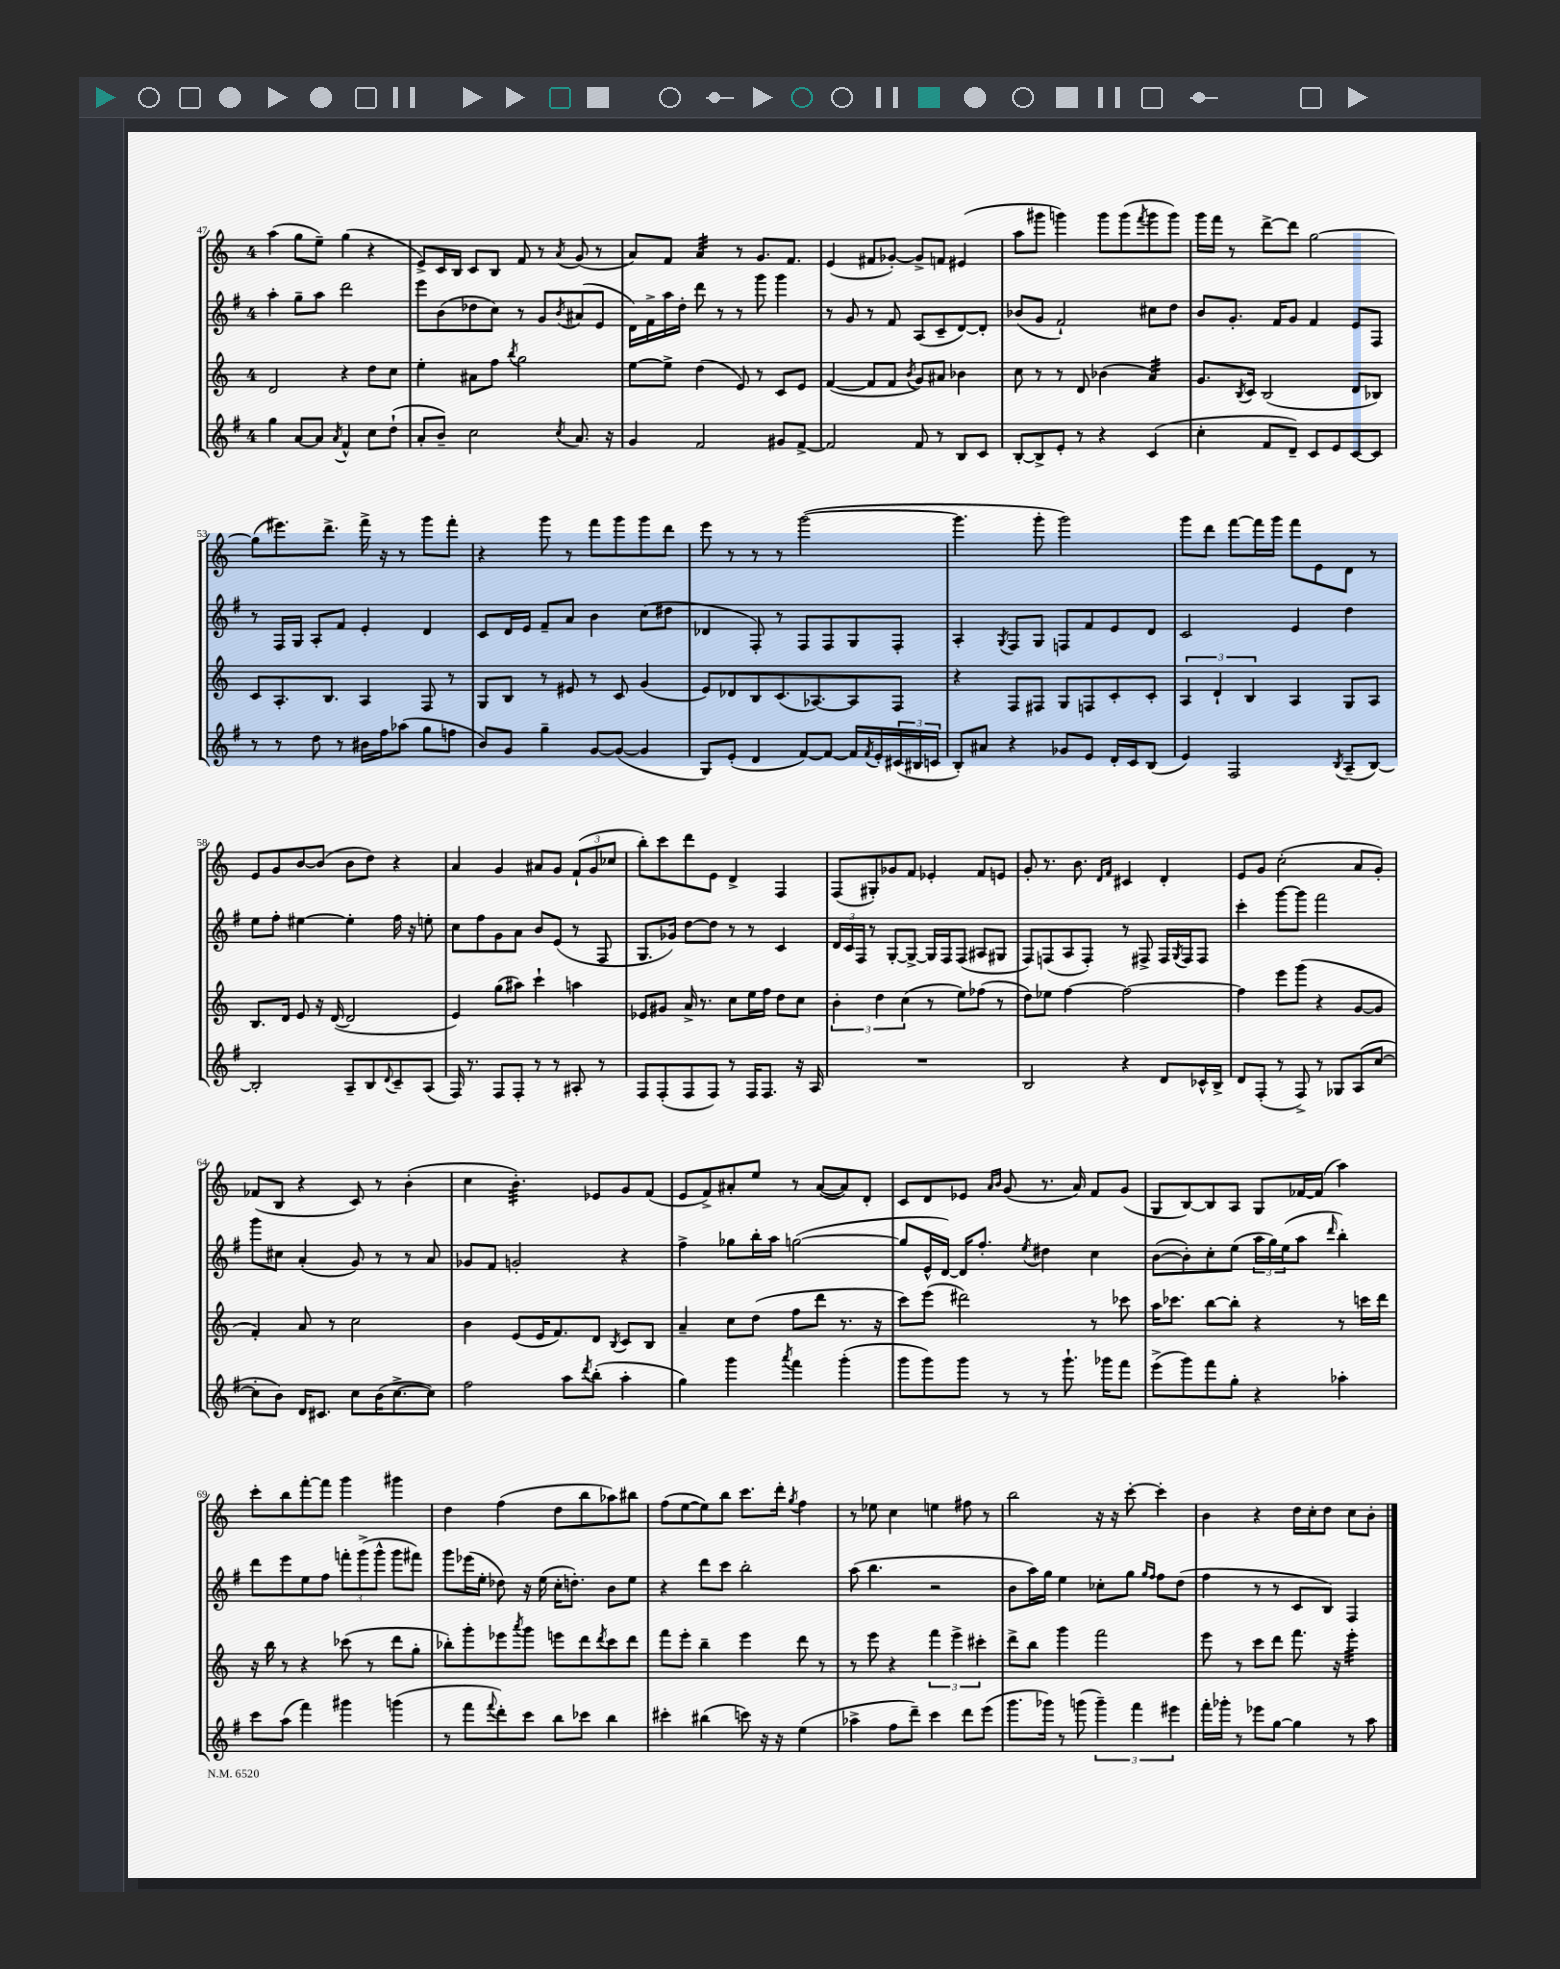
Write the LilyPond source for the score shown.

<<
\new StaffGroup <<
\new Staff = "s0" {
    \clef treble \key c \major \once \override Staff.TimeSignature.style = #'single-digit \time 4/4
    a''4( g''8 e''8--) g''4( r4 |
    e'8->) c'16 b16 c'8 b8 f'8 r8 \acciaccatura { a'8 } g'8( r8 |
    a'8) f'8 a'4:32 r8 g'8. f'8. |
    e'4( fis'8 ges'8~-.) ges'8-> f'8 eis'4( |
    a''8 gis'''8 g'''4) g'''8 g'''8( \acciaccatura { f'''8 } g'''8 g'''8) |
    g'''16 f'''16 r8 d'''8~-> d'''8 g''2~ |
    g''8( eis'''8.) d'''8.-> f'''16-> r16 r8 g'''8 f'''8-. |
    r4 g'''8 r8 f'''8 g'''8 g'''8 d'''8 |
    e'''8 r8 r8 r8 g'''2~( |
    g'''4. g'''8-. g'''2) |
    g'''8 d'''8 f'''8~ f'''16 g'''16 f'''8 e'8 d'8 r8 |
    e'8 g'8 b'8~ b'8( b'8 d''8) r4 |
    a'4 g'4 ais'8 g'8 \tuplet 3/2 { f'8-!( g'8 ces''8 } |
    b''8-.) c'''8 d'''8 e'8 d'4-> f4 |
    f8( gis8-.) ges'8 f'8 ees'4-. f'8 e'8 |
    g'8-. r8. b'8. \grace { d'16 f'16 } cis'4 d'4-. |
    e'8 g'8 c''2-.( a'8 g'8-.) |
    fes'8( b8 r4 c'8) r8 b'4-.( |
    c''4 b'4.:32-.) ees'8 g'8 f'8( |
    e'8 f'8->) ais'8-. e''8 r8 ais'8~( ais'8) d'8-. |
    c'8 d'8 ees'8 \grace { a'16 b'16 } g'8( r8. a'16) f'8 g'8( |
    g8 b8~) b8 a8 g8 fes'16~ fes'16( a''4) |
    c'''8-. b''8 f'''8~-. f'''8 g'''4 gis'''4 |
    d''4 f''4( d''8 b''8 aes''8) bis''8 |
    f''8( e''8~ e''8) b''8 c'''8. d'''16-. \acciaccatura { g''8 } f''4 |
    r8 ees''8 c''4 e''4 fis''8 r8 |
    b''2 r16 r16 c'''8~-. c'''4-. |
    b'4 r4 d''16 c''16-. d''8 c''8 b'8-. \bar "|." |
}
\new Staff = "s1" {
    \clef treble \key g \major \once \override Staff.TimeSignature.style = #'single-digit \time 4/4
    a''4-. g''8-- a''8 d'''2 |
    e'''8 b'8( des''8 c''8) r8 g'8 \acciaccatura { b'8 } ais'8( e'8 |
    d'16) fis'16-> a''16 d''16-. d'''8 r8 r8 g'''8 g'''4 |
    r8 g'8 r8 fis'8 a8( c'8-- d'8~) d'8-. |
    bes'8( g'8 fis'2-!) cis''8 d''8 |
    b'8 g'8.-. fis'16 g'8 fis'4 e'8 fis8 |
    r8 fis16 g16 a8-. fis'8 e'4-. d'4 |
    c'8 d'16 e'16 fis'8-- a'8 b'4 c''8( dis''8 |
    des'4 fis8-.) r8 fis8 fis8 g8 fis8-. |
    a4-. \acciaccatura { g8 } fis8 g8 f8 fis'8 e'8 d'8 |
    c'2 e'4 d''4 |
    e''8 fis''8-. eis''4~ eis''4-. fis''16 r16 e''8-. |
    c''8 fis''8 g'8 a'8 b'8 e'8( r8 fis8 |
    g8. ges'16) d''8~ d''8 r8 r8 c'4 |
    \tuplet 3/2 { d'16 c'16 fis16 } r8 g8~-. g8~-> g16 fis16 fis8( ais8 gis8 |
    fis8) f8( a8 f8-.) r8 fis8-> fis16 \acciaccatura { g8 } fis16 fis8 |
    c'''4-. g'''8~ g'''8 fis'''2 |
    g'''8 cis''8 a'4-.( g'8) r8 r8 a'8 |
    ges'8 fis'8 g'2-. r4 |
    fis''4-> ges''8 b''16-. a''16 g''2~( |
    g''8 e'16-^ d'16~) d'16 fis''8.-. \acciaccatura { e''8 } dis''4 c''4 |
    b'8~( b'8-.) c''8-. e''8( \tuplet 3/2 { a''16 g''16) e''16( } a''8 \grace { d'''16 } b''4-.) |
    d'''8 e'''8 e''8 fis''8 \tuplet 3/2 { f'''8-. g'''8->( g'''8-^ } g'''8 fis'''8) |
    g'''8 ees'''16( e''16-. des''8) r16 e''16( c''16-. d''8.-.) b'8 e''8 |
    r4 d'''8 c'''8 b''2-. |
    a''8( b''4. r2 |
    b'8 a''16) g''16 e''4 ces''8-. g''8 \grace { g''16 fis''16 } fis''8 d''8( |
    fis''4 r8 r8 c'8 b8) fis4 \bar "|." |
}
\new Staff = "s2" {
    \clef treble \key c \major \once \override Staff.TimeSignature.style = #'single-digit \time 4/4
    d'2 r4 d''8 c''8 |
    e''4-. ais'8 f''8 \acciaccatura { b''8 } g''2 |
    e''8~ e''8-> d''4( e'8) r8 c'8 e'8 |
    f'4~( f'8 f'8 \acciaccatura { b'8 } g'8) ais'8 bes'4 |
    c''8 r8 r8 d'8 bes'4( a'4:32) |
    g'8. \acciaccatura { b8 } c'16 b2( d'8 bes8) |
    c'8 a8.-. b8. a4 f8 r8 |
    g8 b8 r8 eis'8 r8 c'8 g'4( |
    e'8) des'8 b8 c'8.( aes8.~) aes8 f8 |
    r4 f8 fis8 g8 f8 c'8-. c'8-. |
    \tuplet 3/2 { a4 d'4-! b4 } a4 g8 a8 |
    b8. d'16 e'8 r16 d'16~( d'2 |
    e'4) g''8( ais''8) c'''4-! a''4 |
    ees'8 gis'8 a'16-> r8. c''8 e''16 f''16 d''8 c''8 |
    \tuplet 3/2 { b'4-. d''4 c''4( } r8 e''8) fes''8( r8 |
    d''8) ees''8 f''4~ f''2~ |
    f''4 e'''8 g'''8( r4 g'8~ g'8 |
    f'4-.) a'8 r8 c''2 |
    b'4 e'8( e'16 f'8.) d'8 \acciaccatura { b8 } c'8 b8 |
    a'4-- c''8 d''8( f''8 d'''8 r8. r16 |
    c'''8) e'''8( dis'''2) r8 ces'''8 |
    a''16 ces'''8. b''8~ b''8-. r4 r8 c'''16 d'''16 |
    r16 b''16 r8 r4 ces'''8( r8 d'''8 g''8-. |
    bes''8-.) g'''8-. ees'''8 \acciaccatura { a'''8 } g'''8 e'''8 d'''8 \acciaccatura { d'''8 } c'''8 d'''8 |
    f'''8 e'''8-. b''4-- e'''4 d'''8 r8 |
    r8 e'''8 r4 \tuplet 3/2 { f'''4 e'''4-> cis'''4-. } |
    d'''8-> b''8 g'''4 f'''2 |
    e'''8 r8 c'''8 d'''8 f'''8. r16 e'''4:32-. \bar "|." |
}
\new Staff = "s3" {
    \clef treble \key g \major \once \override Staff.TimeSignature.style = #'single-digit \time 4/4
    g''4 a'8~ a'8 \acciaccatura { a'8 } fis'4-^ c''8 d''8-!( |
    a'8-. b'8--) c''2 \acciaccatura { c''8 } a'8. r16 |
    g'4 fis'2 gis'8 fis'8~-> |
    fis'2 fis'8 r8 b8 c'8 |
    b8~-. b8-> e'8-. r8 r4 c'4( |
    c''4-. fis'8 d'8--) c'8 e'8 c'8~ c'8 |
    r8 r8 d''8 r8 bis'16 fis''16 aes''8( g''8 f''8 |
    b'8) g'8 g''4-- g'8~ g'8~( g'4 |
    g8) e'8-.( d'4 fis'8~) fis'8~ fis'16 \acciaccatura { fis'8 } e'16-. \tuplet 3/2 { cis'16( bis16 c'16 } |
    b8-.) ais'8 r4 ges'8 e'8 d'16-. c'16 b8( |
    e'4) fis2 \acciaccatura { b8 } a8--( b8~) |
    b2-. a8-- b8 \appoggiatura { d'8 } c'8-- a8( |
    fis16) r8. fis8 fis8-. r8 r8 ais8-. r8 |
    fis8 fis8-.( fis8 fis8) r8 fis16 fis8. r16 a16 |
    R1 |
    b2 r4 d'8 ces'16-^ b16-> |
    d'8 fis8-.( r8 fis8->) r8 ges8 a8( c''8~ |
    c''8-. b'8) d'16 cis'8. c''8 b'16( c''8.~-> c''8) |
    fis''2 a''8 \acciaccatura { d'''8 } b''8-.( a''4-. |
    g''4) g'''4 \acciaccatura { a'''8 } fis'''4 g'''4-.( |
    g'''8 g'''8) g'''8 r8 r8 g'''8.-! ges'''16 fis'''8 |
    e'''8->( g'''8) fis'''8 g''8-. r4 aes''4-. |
    c'''8 a''8( fis'''4) gis'''4 g'''4( |
    r8 fis'''8 \appoggiatura { fis'''8 } d'''8-.) c'''8 b''8 ces'''8 b''4 |
    cis'''4-. bis''4( c'''8) r16 r16 e''4( |
    aes''4-> fis''8 d'''8--) c'''4 d'''8 e'''8( |
    g'''8. ges'''16) r8 g'''8( \tuplet 3/2 { g'''4--) fis'''4 eis'''4 } |
    fis'''16-. ges'''16-. r8 ees'''8 g''8~ g''4 r8 a''8 \bar "|." |
}
>>
>>
\layout { \context { \Score currentBarNumber = #47 } }
